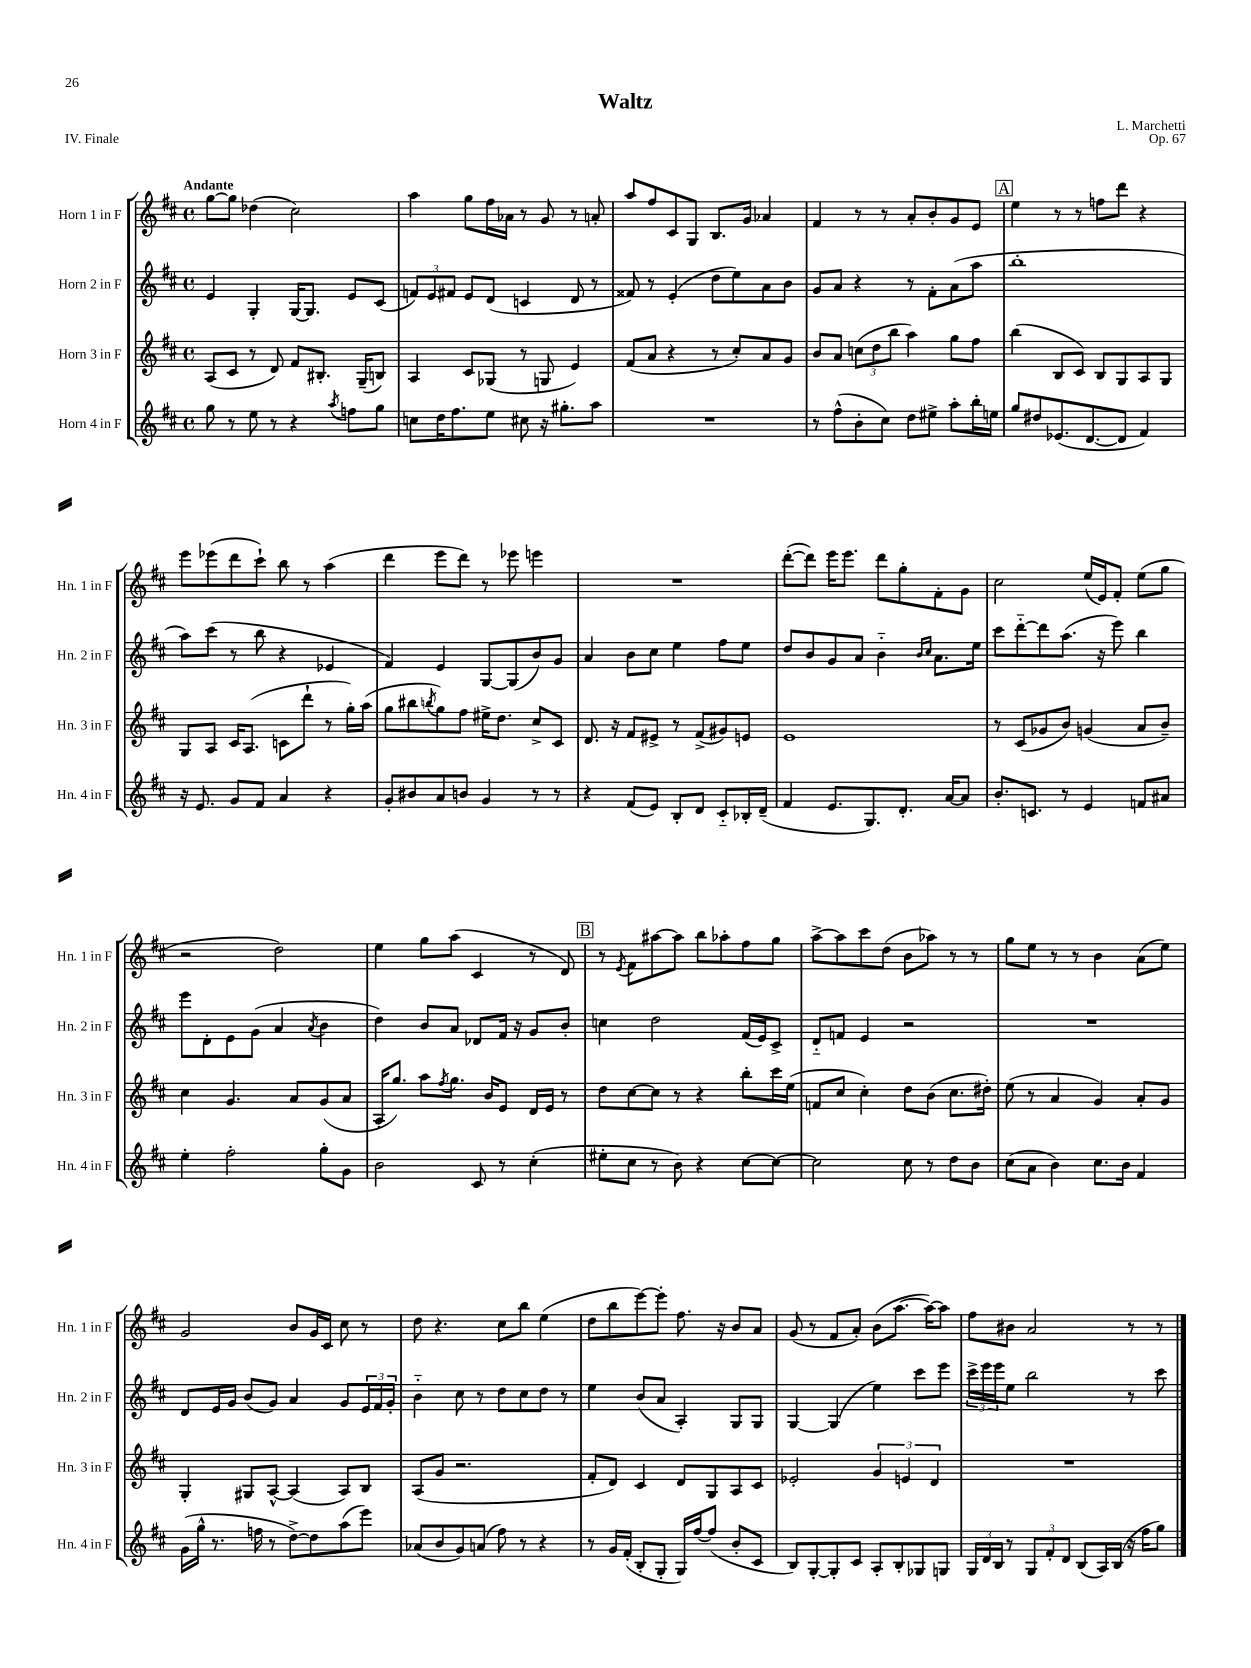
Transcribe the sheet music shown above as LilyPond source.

\header { title = "Waltz" composer = "L. Marchetti" opus = "Op. 67" piece = "IV. Finale" }
<<
\new StaffGroup <<
\new Staff = "s0" \with { instrumentName = "Horn 1 in F" shortInstrumentName = "Hn. 1 in F" } {
    \clef treble \key d \major \defaultTimeSignature \time 4/4 \tempo "Andante"
    g''8~ g''8 des''4( cis''2) |
    a''4 g''8 fis''16 aes'16 r8 g'8 r8 a'8-. |
    a''8 fis''8 cis'8 g8 b8. g'16 aes'4 |
    fis'4 r8 r8 a'8-. b'8-. g'8 e'8 |
    \mark \markup { \box "A" } e''4 r8 r8 f''8 d'''8 r4 |
    e'''8 ees'''8( d'''8 cis'''8-!) b''8 r8 a''4( |
    d'''4 e'''8 d'''8) r8 ees'''8 e'''4 |
    R1 |
    d'''8~-.( d'''8) e'''16 e'''8. d'''8 g''8-. fis'8-. g'8 |
    cis''2 e''16( e'16) fis'8-. e''8( g''8 |
    r2 d''2) |
    e''4 g''8 a''8( cis'4 r8 d'8) |
    \mark \markup { \box "B" } r8 \acciaccatura { e'8 } fis'8 ais''8~ ais''8 b''8 aes''8-. fis''8 g''8 |
    a''8~-> a''8 cis'''8 d''8( b'8 aes''8) r8 r8 |
    g''8 e''8 r8 r8 b'4 a'8( e''8) |
    g'2 b'8 g'16 cis'16 cis''8 r8 |
    d''8 r4. cis''8 b''8 e''4( |
    d''8 b''8 e'''8~) e'''8-. fis''8. r16 b'8 a'8 |
    g'8( r8 fis'8 a'8-.) b'8( a''8.~ a''16~) a''8 |
    fis''8 bis'8 a'2 r8 r8 \bar "|." |
}
\new Staff = "s1" \with { instrumentName = "Horn 2 in F" shortInstrumentName = "Hn. 2 in F" } {
    \clef treble \key d \major \defaultTimeSignature \time 4/4
    e'4 g4-. g16~ g8. e'8 cis'8( |
    \tuplet 3/2 { f'8) e'8 fis'8 } e'8 d'8( c'4 d'8 r8 |
    fisis'8) r8 e'4-.( d''8 e''8) a'8 b'8 |
    g'8 a'8 r4 r8 fis'8-. a'8( a''8 |
    \mark \markup { \box "A" } b''1-. |
    a''8) cis'''8( r8 b''8 r4 ees'4 |
    fis'4) e'4 g8~ g8( b'8) g'8 |
    a'4 b'8 cis''8 e''4 fis''8 e''8 |
    d''8 b'8 g'8 a'8 b'4-_ \grace { b'16 cis''16 } a'8. e''16 |
    cis'''8 d'''8~-_ d'''8 a''8.( r16 e'''8) b''4 |
    e'''8 d'8-. e'8 g'8( a'4 \acciaccatura { a'8 } b'4 |
    d''4) b'8 a'8 des'8 fis'16 r16 g'8 b'8-. |
    \mark \markup { \box "B" } c''4 d''2 fis'16( e'16) cis'8-> |
    d'8-_ f'8 e'4 r2 |
    R1 |
    d'8 e'16 g'16 b'8( g'8) a'4 g'8 \tuplet 3/2 { e'16 fis'16 g'16-. } |
    b'4-_ cis''8 r8 d''8 cis''8 d''8 r8 |
    e''4 b'8( a'8 a4-.) g8 g8 |
    g4~ g4( e''4) cis'''8 e'''8 |
    \tuplet 3/2 { cis'''16-> e'''16 e'''16 } e''8 b''2 r8 cis'''8 \bar "|." |
}
\new Staff = "s2" \with { instrumentName = "Horn 3 in F" shortInstrumentName = "Hn. 3 in F" } {
    \clef treble \key d \major \defaultTimeSignature \time 4/4
    a8( cis'8 r8 d'8) fis'8 bis8.-. g16--( b8) |
    a4 cis'8 ges8( r8 g8 e'4) |
    fis'8( a'8 r4 r8 cis''8-.) a'8 g'8 |
    b'8 a'8 \tuplet 3/2 { c''8( d''8 b''8 } a''4) g''8 fis''8 |
    \mark \markup { \box "A" } b''4( b8 cis'8) b8 g8 a8 g8 |
    g8 a8 cis'16 a8.( c'8 d'''8-! r8 g''16-.) a''16( |
    g''8 bis''8 \acciaccatura { b''8 } g''8) fis''8 eis''16-> d''8. cis''8-> cis'8 |
    d'8. r16 fis'8 eis'8-> r8 fis'8->( gis'8) e'8 |
    e'1 |
    r8 cis'8( ges'8 b'8) g'4( a'8 b'8--) |
    cis''4 g'4. a'8 g'8( a'8 |
    a16-. g''8.) a''8 \acciaccatura { fis''8 } g''8. b'16 e'8 d'16 e'16 r8 |
    \mark \markup { \box "B" } d''8 cis''8~ cis''8 r8 r4 b''8-. cis'''16 e''16( |
    f'8 cis''8 cis''4-.) d''8 b'8( cis''8. dis''16-.) |
    e''8( r8 a'4 g'4) a'8-. g'8 |
    g4-. gis8 a8~-^ a4( a8) b8 |
    a8( g'8 r2. |
    fis'8-. d'8) cis'4 d'8 g8 a8 cis'8 |
    ees'2-. \tuplet 3/2 { g'4 e'4 d'4 } |
    R1 \bar "|." |
}
\new Staff = "s3" \with { instrumentName = "Horn 4 in F" shortInstrumentName = "Hn. 4 in F" } {
    \clef treble \key d \major \defaultTimeSignature \time 4/4
    g''8 r8 e''8 r8 r4 \acciaccatura { a''8 } f''8 g''8 |
    c''8 d''16 fis''8. e''8 cis''8 r16 gis''8.-. a''8 |
    R1 |
    r8 fis''8-^( b'8-. cis''8) d''8 eis''8-> a''8-. b''16-. e''16 |
    \mark \markup { \box "A" } g''8 dis''8 ees'8.( d'8.~ d'8 fis'4) |
    r16 e'8. g'8 fis'8 a'4 r4 |
    g'8-. bis'8 a'8 b'8 g'4 r8 r8 |
    r4 fis'8( e'8) b8-. d'8 cis'8-_ bes16-. d'16--( |
    fis'4 e'8. g8.) d'8.-. a'16~ a'8 |
    b'8.-. c'8. r8 e'4 f'8 ais'8 |
    e''4-. fis''2-. g''8-. g'8 |
    b'2 cis'8 r8 cis''4-.( |
    \mark \markup { \box "B" } eis''8-. cis''8 r8 b'8) r4 cis''8~ cis''8~ |
    cis''2 cis''8 r8 d''8 b'8 |
    cis''8( a'8 b'4) cis''8. b'16 fis'4 |
    g'16( g''16-^ r8. f''16 r8 d''8~->) d''8 a''8( e'''8) |
    aes'8( b'8 g'8) a'8( fis''8) r8 r4 |
    r8 g'16 fis'16-.( b8-. g8-. g16) fis''16~ fis''8( b'8-. cis'8 |
    b8) g8~-. g8-. cis'8 a8-. b8-. ges8 g8 |
    \tuplet 3/2 { g16 d'16 b16 } r8 \tuplet 3/2 { g8 fis'8-. d'8 } b8( a16) b16( r16 fis''16 g''8) \bar "|." |
}
>>
>>
\layout { \context { \Score \remove "Bar_number_engraver" } }
